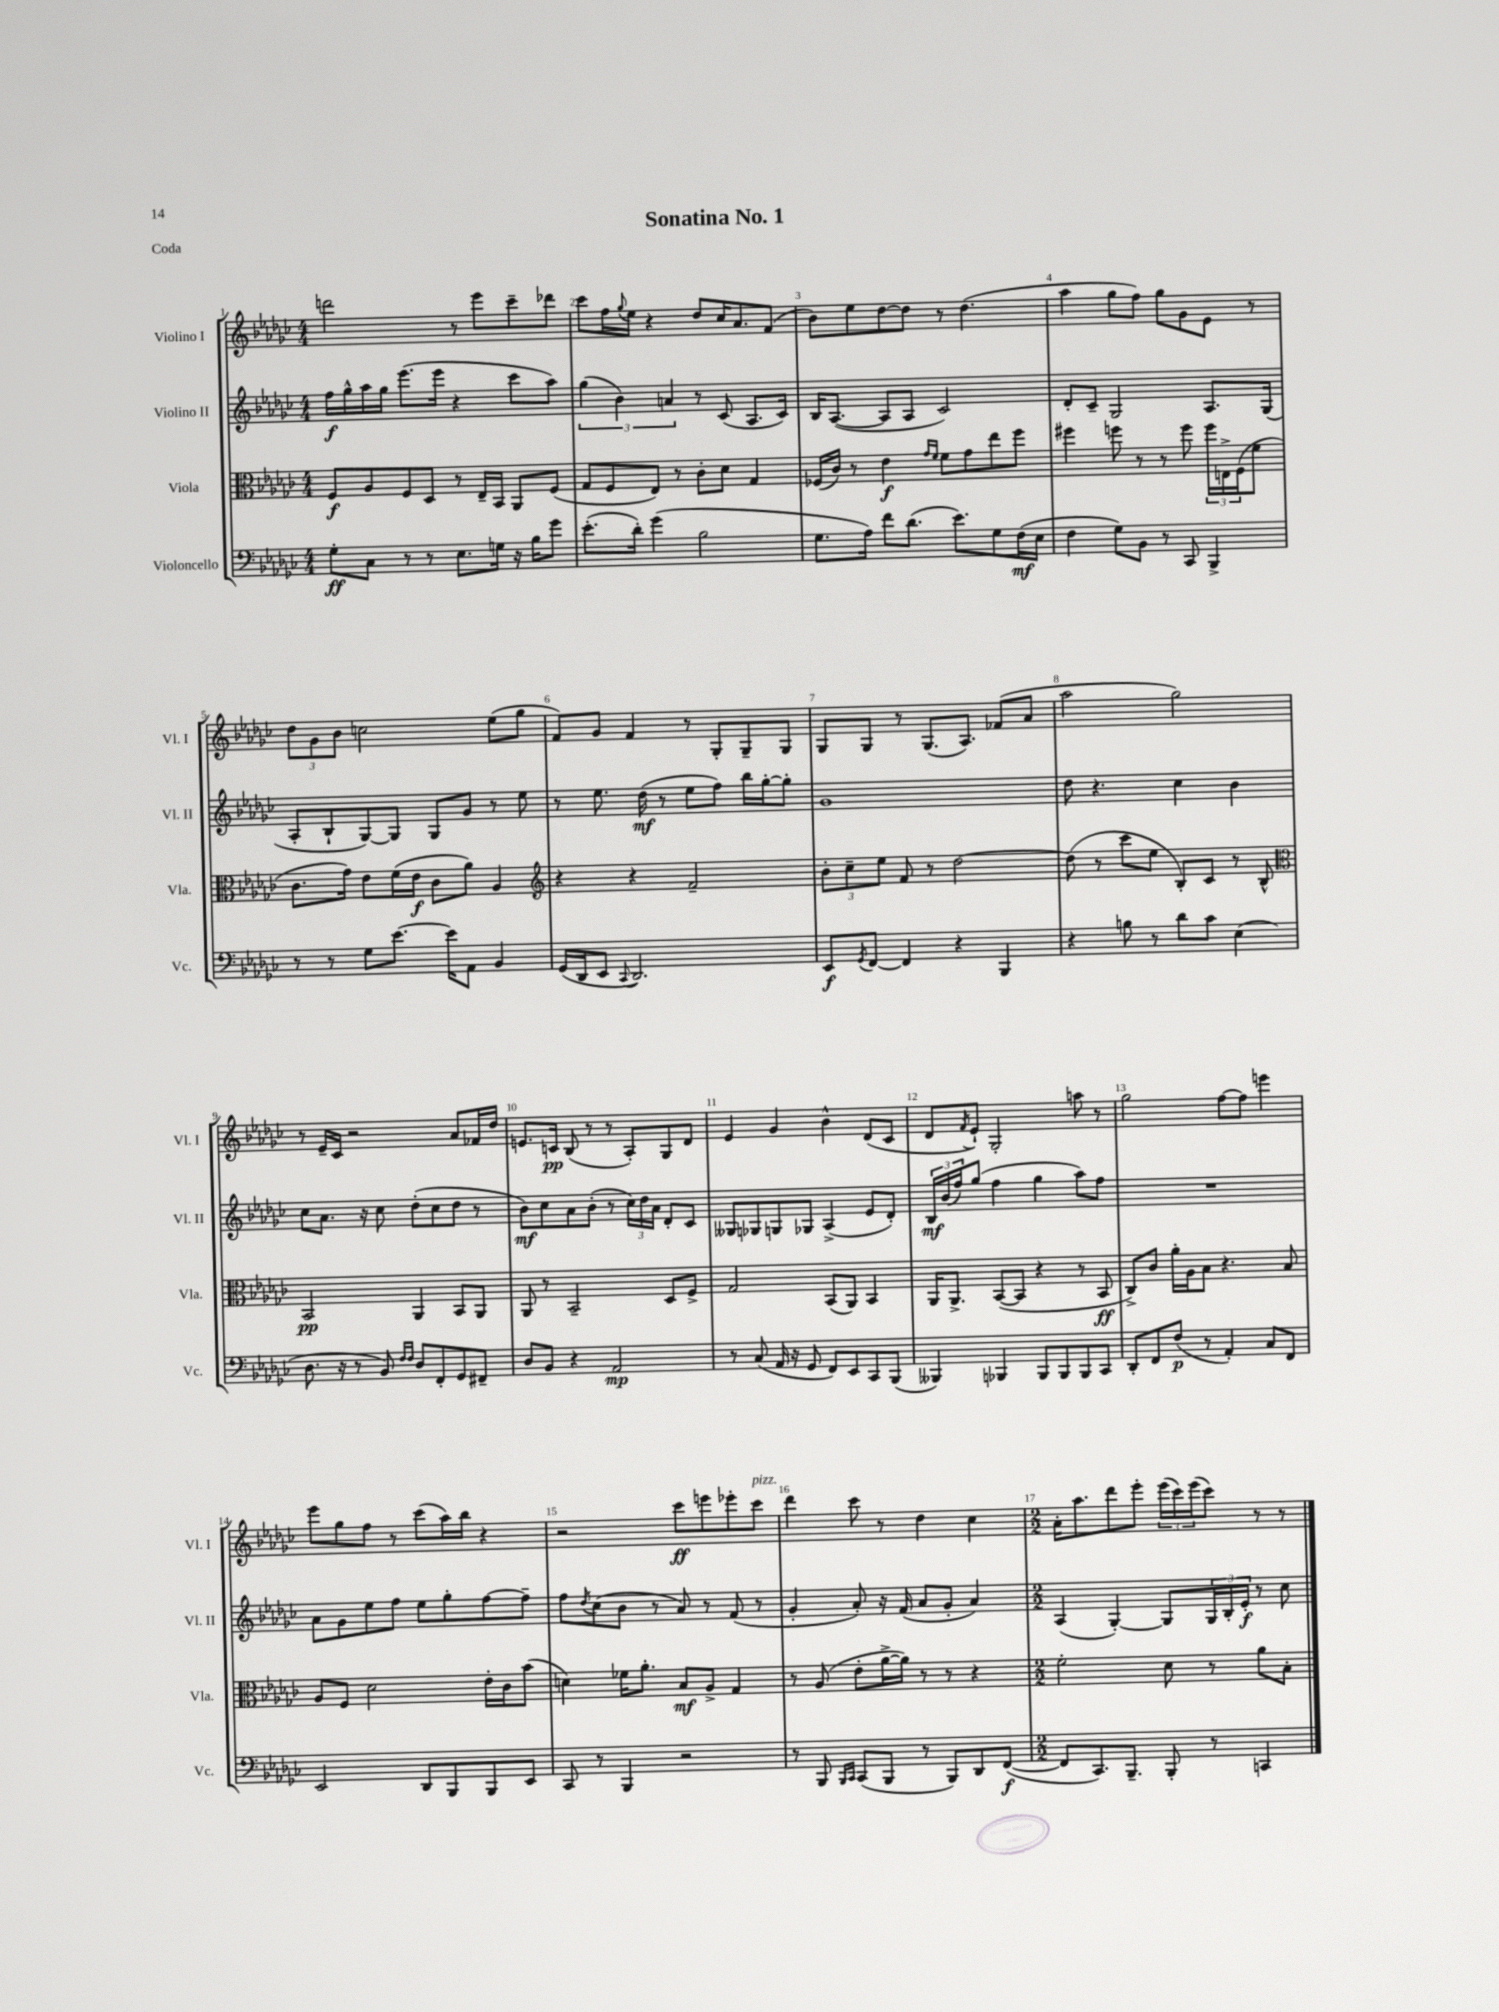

**kern	**kern	**kern	**kern
*staff4	*staff3	*staff2	*staff1
*clefF4	*clefC3	*clefG2	*clefG2
*k[b-e-a-d-g-c-]	*k[b-e-a-d-g-c-]	*k[b-e-a-d-g-c-]	*k[b-e-a-d-g-c-]
*M4/4	*M4/4	*M4/4	*M4/4
8G-'\L	8F/L	16ff\LL	2ddd\
.	.	16gg-^^\	.
8C-\J	8A-/	16aa-\	.
.	.	16gg-\JJ	.
8r	8F/	(8.eee-\L	.
8r	8D-/J	.	.
.	.	16eee-\Jk	.
8.E-\L	8r	4r	8r
.	16E-~/LL	.	8eee-\L
16G\Jk	16BB-/JJ	.	.
16r	8AA-/L	8ccc-\L	8ccc-~\
16B-\LK	.	.	.
8g-\J	(8F/J	8aa-\J)	8ddd-\J
=	=	=	=
(8.e-'\L	8G-/L	(6gg-\	8ccc-\L
.	8F/	.	16ff\L
.	.	6b-\)	.
.	.	.	8qqgg-/
16d-'\Jk)	.	.	16ee-\JJ
(4g-\	8E-/J)	.	4r
.	.	6a/	.
.	8r	.	.
2B-\	8c-'\L	8r	8dd-/L
.	8d-\J	(8c-/	16cc-/K
.	.	.	8.a-/
.	4G-/	8.A-/L	.
.	.	.	(8f/J
.	.	16c-/Jk)	.
=	=	=	=
8.G-\L	(16F-/LL	16B-/LK	8b-\L)
.	16c-/JJ)	([8.A-/J	.
.	8r	.	8ee-\
16A-\Jk)	.	.	.
8f\L	4e-\	8A-/]L	[8dd-\
(8.d-\J	.	8A-/J	8dd-\]J
.	16qqg-/LL	.	.
.	16qqf/JJ	.	.
.	8f\L	2c-/)	8r
8.e-\L)	.	.	.
.	8g-\	.	(4.dd-\
8G-\	8ee-\	.	.
(16F\L	8ff\J	.	.
16E-\JJ	.	.	.
=	=	=	=
4F\	4ff#\	8d-'/L	4aa-\
.	.	8c-~/J	.
8G-\L)	8ff\	2G-/	8gg-\L
8BB-\J	8r	.	8ff\J)
8r	8r	.	8gg-\L
8CC-/	8ff\	.	8g-\
4BBB-^/	24ff\LL	8.A-/L	8e-\J
.	24E^\	.	.
.	(24F\J	.	.
.	8f\J	.	8r
.	.	(16G-/Jk	.
=	=	=	=
8r	8.c-\L	8A-'/L	12dd-\L
.	.	.	12g-\
8r	.	8B-`/	.
.	.	.	12b-\J
.	16g-\Jk)	.	.
8G-\L	8e-\L	[8G-/)	2cc\
[8.e-\J	(16f\L	8G-/]J	.
.	16e-\JJ	.	.
.	8c-\L	8G-/L	.
16e-\]LK	.	.	.
8AA-\J	8a-\J)	8g-/J	.
4BB-/	4A-/	8r	(8ee-\L
.	.	8ee-\	8gg-\J
=	=	=	=
*	*clefG2	*	*
(16GG-/LL	4r	8r	8f/L)
16DD-/J	.	.	.
8EE-/J	.	8.ee-\	8g-/J
8qqCC-/	.	.	.
2.DD-/)	4r	.	4f/
.	.	(16dd-\	.
.	.	8r	.
.	2f~/	8ee-\L	8r
.	.	8ff\J)	8G-'/L
.	.	16bb-\LL	8G-~/
.	.	[16gg-'\J	.
.	.	8gg-'\]J	8G-/J
=	=	=	=
8EE-/L	12b-'\L	1g-	8G-/L
.	12cc-~\	.	.
8qGG-/	.	.	.
[8FF/J	.	.	8G-/J
.	12ee-\J	.	.
4FF/]	8f/	.	8r
.	8r	.	(8.G-/L
4r	[2dd-\	.	.
.	.	.	8.A-/J)
4BBB-/	.	.	(8f-/L
.	.	.	8a-/J
=	=	=	=
4r	(8dd-\]	8dd-\	2aa-\
.	8r	4.r	.
8B\	8ccc-\L	.	.
8r	8ee-\J	.	.
8d-\L	8B-'/L)	4cc-\	2gg-\)
8c-\J	8c-/J	.	.
(4E-\	8r	4b-\	.
.	8B-^^/	.	.
=	=	=	=
*	*clefC3	*	*
8.D-\	2BB-/	8cc-\L	8r
.	.	8.a-\J	16e-~/LL
16r	.	.	16c-/JJ
8r	.	.	2r
.	.	16r	.
8BB-/)	.	8cc-\	.
16qqF/LL	.	.	.
16qqF/JJ	.	.	.
8D-/L	4AA-/	(8dd-'\L	.
8FF'/	.	8cc-\	.
8GG-/	8BB-/L	8dd-\J	8a-/L
8FF#~/J	8AA-/J	8r	16f-/L
.	.	.	16dd-/JJ
=	=	=	=
8D-/L	8AA-/	8b-\L)	8.e/L
8BB-/J	8r	8cc-\	.
.	.	.	16c/Jk
4r	2BB-~/	8a-\	(8B-/
.	.	(8b-'\J	8r
2AA-/	.	8r	8r
.	.	24cc-\LL)	8A-'/L)
.	.	24dd-\	.
.	.	24a-\JJ	.
.	8D-/L	8d-'/L	8G-/
.	8F^/J	8c-/J	8d-/J
=	=	=	=
8r	2G-/	8G--/L	4e-/
(8C-/	.	8G-/	.
16AA-/	.	8G/	4g-/
16r	.	.	.
8GG-/	.	8G-/J	.
8FF/L)	(8BB-/L	(4A-^/	4b-^^\
8EE-/	8AA-/J)	.	.
8CC-/	4BB-/	8e-/L	(8d-/L
(8BBB-/J	.	8d-'/J)	8c-/J
=	=	=	=
4BBB--/)	16AA-/LK	24B-/LL	8d-/L
.	.	(24b-/	.
.	8.AA-^/J	.	.
.	.	24ff/J)	.
.	.	.	8qf/
.	.	(8gg-/J	8e-`/J)
4BBB-/	([8BB-/L	4ff\	2G-'/
.	8BB-/]J	.	.
8BBB-/L	4r	4gg-\	.
8BBB-/	.	.	.
8BBB-/	8r	8aa-\L)	8aa\
8CC-/J	8BB-/	8ff\J	8r
=	=	=	=
8DD-'/L	8C-^/L)	1r	2gg-\
8FF/	8c-/J	.	.
(8F/J	16a-'\LL	.	.
.	16A-\J	.	.
8r	8B-\J	.	.
4AA-'/)	4.r	.	[8ff\L
.	.	.	8ff\]J
8C-/L	.	.	4eee\
8FF/J	8B-/	.	.
=	=	=	=
2EE-/	8A-/L	8a-\L	8eee-\L
.	8F/J	8g-\	8gg-\
.	2d-\	8ee-\	8ff\J
.	.	8ff\J	8r
8DD-/L	.	8ee-\L	(8ccc-\L
8BBB-/	.	8gg-'\	16aa-\L)
.	.	.	16bb-\JJ
8BBB-/	16e-'\LL	[8ff\	4r
.	16c-\J	.	.
8EE-/J	(8b-\J	8ff~\]J	.
=	=	=	=
8CC-/	4d\)	8ff\L	2r
.	.	8qdd-/	.
8r	.	(8cc-\	.
4BBB-/	16f-\LK	8b-\J	.
.	8.a-'\J	.	.
.	.	8r	.
2r	8B-/L	8a-/)	8ccc-\L
.	8A-^/J	8r	8eee\
.	4G-/	(8f/	8eee-'\
.	.	8r	8ccc-\J
=	=	=	=
8r	8r	4g-'/	4ddd-\
8BBB-/	(8A-/	.	.
16qqBBB-/LL	.	.	.
16qqCC-/JJ	.	.	.
(8CC-/L	8e-'\L	8a-'/)	8ccc-\
8BBB-/J	[16a-^\L	16r	8r
.	16a-\]JJ)	(16f/	.
8r	8r	8a-/L	4dd-\
8BBB-/L)	8r	8g-'/J	.
8DD-/	4r	4a-/)	4cc-\
([8FF/J	.	.	.
=	=	=	=
*M2/2	*M2/2	*M2/2	*M2/2
8FF/]L	2f'\	(4A-/	16a-'\LK
.	.	.	8.aa-\
8.CC-/)	.	.	.
.	.	[4G-'/)	8ddd-\
8.BBB-~/J	.	.	.
.	.	.	8eee-'\J
8BBB-'/	8d-\	8G-/]L	(24eee-\LL
.	.	.	24ccc-\)
.	.	.	(24eee-\J
8r	8r	24G-/L	8ccc-\J)
.	.	24B-'/	.
.	.	24e-'/JJ	.
4CC/	8a-\L	8r	8r
.	8B-'\J	8cc-\	8r
==	==	==	==
*-	*-	*-	*-
